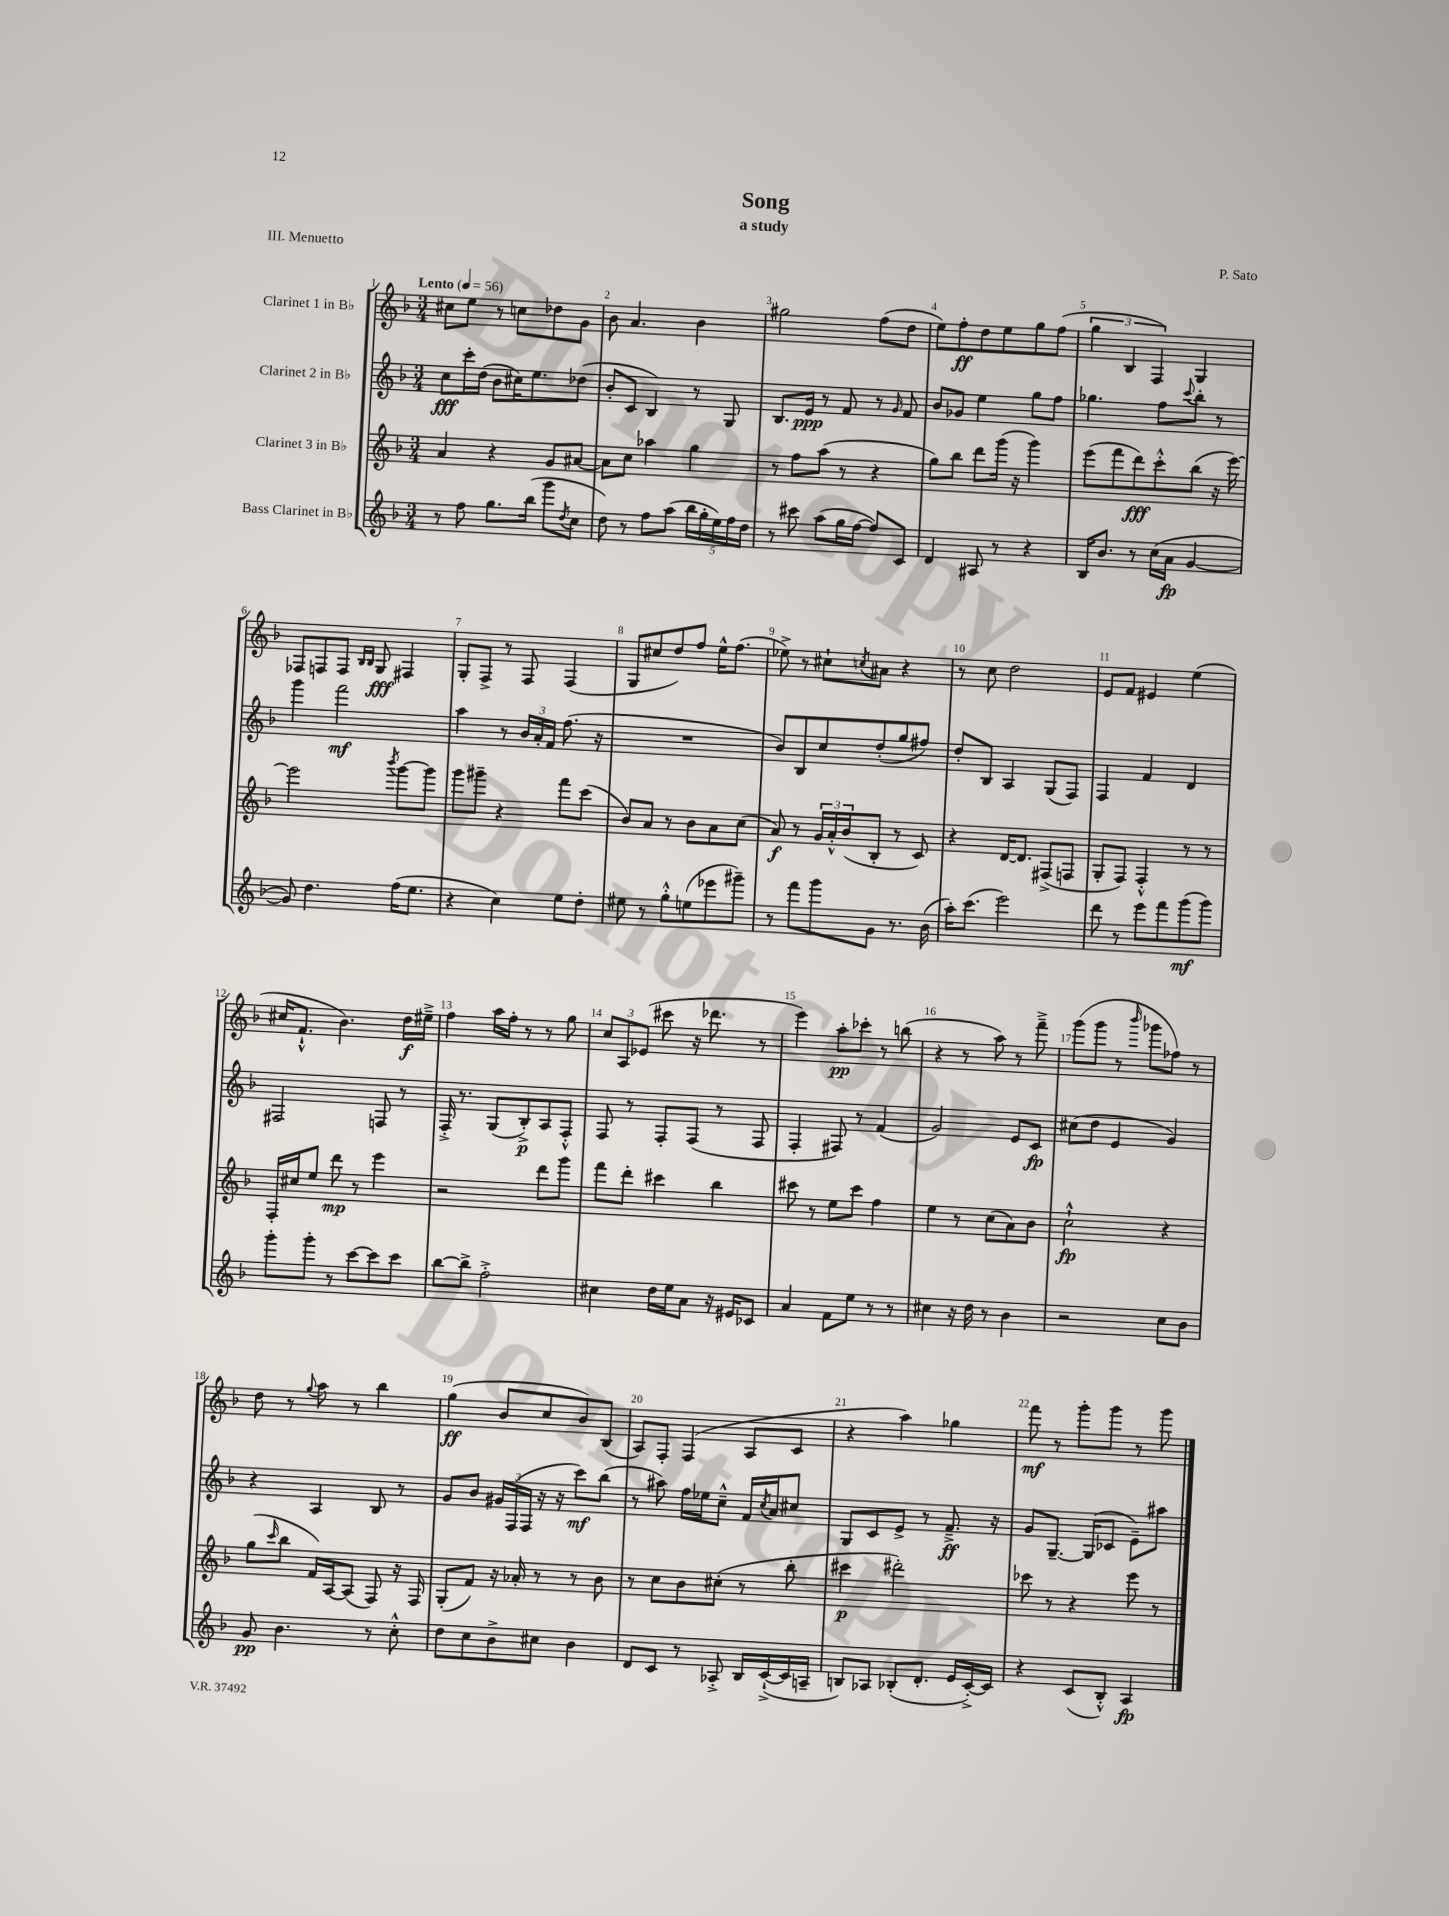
\header { title = "Song" composer = "P. Sato" subtitle = "a study" piece = "III. Menuetto" }
<<
\new StaffGroup <<
\new Staff = "s0" \with { instrumentName = "Clarinet 1 in Bb" } {
    \clef treble \key f \major \numericTimeSignature \time 3/4 \tempo "Lento" 4 = 56
    cis''8 e''8 r8 c''8 des''8 g'8 |
    bes'8 a'4. bes'4 |
    gis''2 f''8( d''8 |
    e''8) f''8-.\ff d''8 e''8 g''8 f''8( |
    \tuplet 3/2 { g''4 bes4 f4) } g4 |
    fes8 f8 f8 \grace { bes16 bes16 } g8\fff fis4 |
    g8-. f8-> r8 f8 f4( |
    g8 cis''8 d''8) f''8 e''16-^ f''8.( |
    ees''8->) r8 cis''8-! \acciaccatura { c''8 } ais'8 r4 |
    r8 c''8 d''2 |
    e'8 f'8 eis'4 e''4( |
    cis''16 f'8.-!-^ bes'4.) d''16\f eis''16---> |
    f''4 a''16 f''16-. r8 r8 g''8 |
    \tuplet 3/2 { c''8 a8 ees'8( } cis'''8 r16 des'''8. r8 |
    e'''4) a''8-.\pp ces'''8-. r8 b''8( |
    r4 r8 a''8) r8 f'''8---> |
    g'''8( g'''8 r8 \grace { bes'''16 } ges'''8 fes''8) r8 |
    d''8 r8 \appoggiatura { g''8 } a''8 r8 bes''4 |
    g''4\ff( bes'8 c''8 bes'8) bes8( |
    a8) f8-. f4( a8 c'8 |
    r4 a''4) ges''4 |
    f'''8\mf r8 g'''8-. g'''8 r8 g'''8 \bar "|." |
}
\new Staff = "s1" \with { instrumentName = "Clarinet 2 in Bb" } {
    \clef treble \key f \major \numericTimeSignature \time 3/4
    c''8\fff c'''16-. d''16( bes'8 cis''16) e''8. des''8( |
    bes'8-. c'8 bes4) r8 g8 |
    bes8. e'16\ppp r8 f'8 r8 \grace { g'16 } f'8 |
    bes'8 ges'8 e''4 g''8 f''8 |
    ges''4. f''8 \appoggiatura { c'''8 } bes''8-. r8 |
    g'''4 f'''2\mf |
    a''4 r8 \tuplet 3/2 { bes'16 a'16-. f'16 } f''8.( r16 |
    R2. |
    bes'8) bes8 c''8 d''8-.( g''8 fis''8) |
    d''8-. bes8 a4 g8( f8) |
    f4 f'4 d'4 |
    fis2 f8 r8 |
    f16-.-> r8. g8( bes8-.->\p) a8 f8-.-^ |
    f8 r8 f8-. f8( r8 f8 |
    f4-. fis8) r8 f'4( |
    g'2) e'8 c'8\fp |
    cis''8( d''8 e'4 g'4) |
    r4 a4 bes8 r8 |
    g'8 bes'8 \tuplet 3/2 { gis'16 f16( f16 } r16 r16 c'''8\mf) bes''8( |
    r8 ais''8) f''16 ees''16 c''8---^ f'16 \acciaccatura { c''8 } a'16 cis''8 |
    g8 c'8 e'8-> r8 f'8.--->\ff r16 |
    g'8 g8.~-- g16( ces'8 e'8--) ais''8 \bar "|." |
}
\new Staff = "s2" \with { instrumentName = "Clarinet 3 in Bb" } {
    \clef treble \key f \major \numericTimeSignature \time 3/4
    a'4 r4 g'8 ais'8~ |
    ais'8 c''8 aes''4 g''4 |
    r8 f''8 a''8( r8 r4 |
    g''8) bes''8 d'''8 g'''16( r16 g'''4) |
    e'''8( f'''8 d'''8\fff) c'''8-.-^ bes''8( r16 e'''16~) |
    e'''2 \acciaccatura { bes'''8 } g'''8~ g'''8 |
    g'''8 gis'''8-- r4 f'''8 c'''8( |
    bes'8) a'8 r8 bes'8 a'8 c''8( |
    a'8\f) r8 \tuplet 3/2 { g'16 a'16-.-^ bes'16( } bes8-. r8 c'8) |
    r4 d'16~ d'8. fis8->( f8 |
    g8-. f8) f4-.-^ r8 r8 |
    f16-. cis''16 e''8 d'''8\mp r8 e'''4 |
    r2 d'''8 g'''8 |
    f'''8 d'''8-. cis'''4 bes''4 |
    cis'''8 r8 e''8 cis'''8 f''4 |
    e''4 r8 c''8( a'8) bes'8 |
    c''2-!-^\fp r4 |
    g''8( \grace { c'''16 } bes''8 f'16) a16~ a8( f8) r16 f16 |
    g8-.( f'8) r16 aes'16-. r8 r8 bes'8 |
    r8 c''8 bes'8 cis''8-.( r8 bes''8-. |
    cis'''4\p dis'''2-.) |
    ces'''8 r8 r4 e'''8 r8 \bar "|." |
}
\new Staff = "s3" \with { instrumentName = "Bass Clarinet in Bb" } {
    \clef treble \key f \major \numericTimeSignature \time 3/4
    r8 f''8 g''8. bes''16( g'''8 \acciaccatura { d''8 } c''8 |
    d''8) r8 f''8 a''8( \tuplet 5/4 { bes''16 g''16-. e''16) f''16 d''16 } |
    r8 cis'''8 a''8( g''16 f''16~ f''8) c'8 |
    d'4 ais8 r8 r4 |
    bes16 bes'8. r8 c''16( a'16\fp g'4~ |
    g'8) d''4. f''16( e''8. |
    r4 c''4) e''8 d''8-. |
    eis''8 r8 g''8-.-^ e''8( ees'''8 gis'''8--) |
    r8 f'''8 g'''8 g'8 r8. bes'16( |
    a''16-.) c'''8.( e'''2) |
    d'''8 r8 e'''8 f'''8 g'''8\mf( g'''8) |
    g'''8-. g'''8-. r8 c'''8~ c'''8 c'''8 |
    bes''8~ bes''8-> f''2-.-> |
    cis''4 d''16 e''16 a'8 r16 eis'16 ces'8 |
    a'4 f'8 e''8 r8 r8 |
    cis''4 r16 d''16 r8 bes'4 |
    r2 c''8 bes'8 |
    g'8\pp bes'4. r8 c''8-.-^ |
    d''8 c''8 bes'8-> cis''8 bes'4 |
    d'8 c'8 r8 aes8-.-> bes16 c'16~-!->( c'16 a16-- |
    b8) aes8 bes8-.( d'8.-. e'16 c'16~-.->) c'16 |
    r4 c'8( bes8-.-^) a4\fp \bar "|." |
}
>>
>>
\layout { \context { \Score \override BarNumber.break-visibility = ##(#f #t #t) barNumberVisibility = #all-bar-numbers-visible } }
